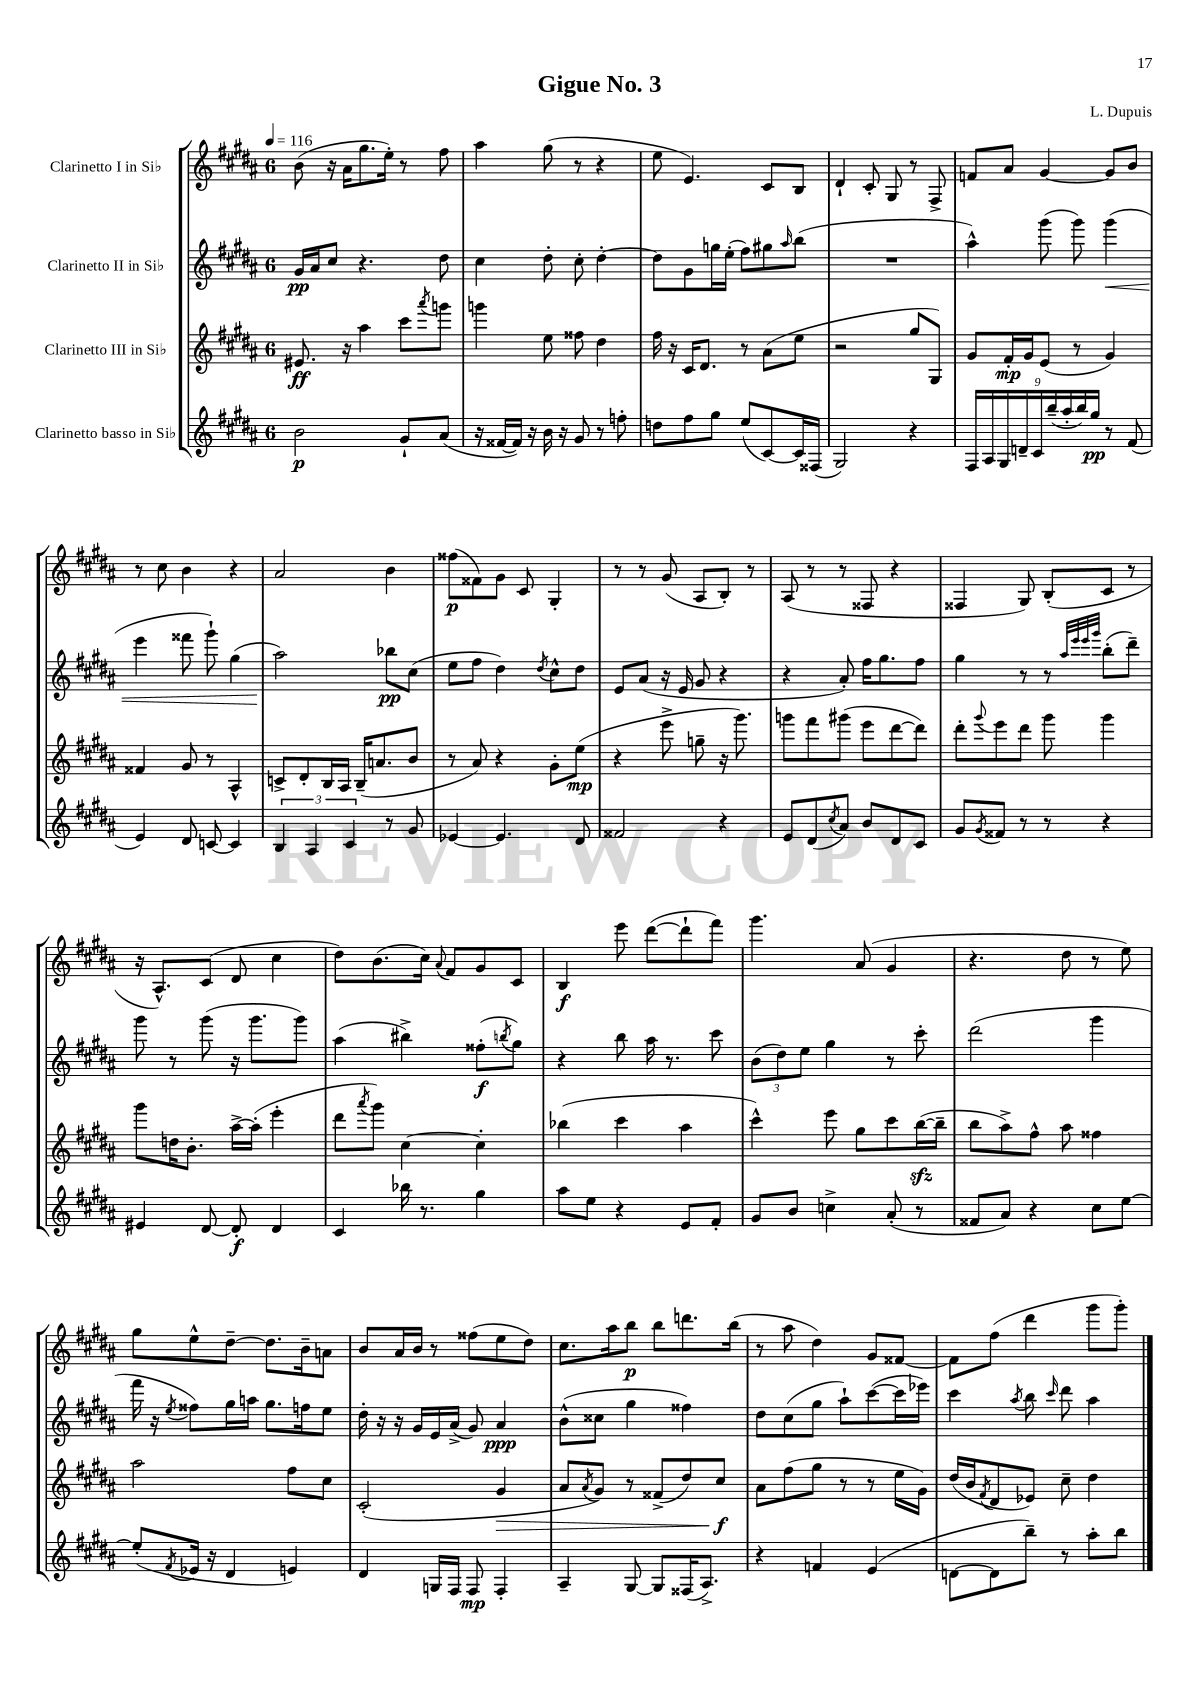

**kern	**dynam	**kern	**dynam	**kern	**dynam	**kern	**dynam
*part4	*part4	*part3	*part3	*part2	*part2	*part1	*part1
*staff4	*staff4	*staff3	*staff3	*staff2	*staff2	*staff1	*staff1
*I"Clarinetto basso in Si♭	*	*I"Clarinetto III in Si♭	*	*I"Clarinetto II in Si♭	*	*I"Clarinetto I in Si♭	*
*clefG2	*	*clefG2	*	*clefG2	*	*clefG2	*
*k[f#c#g#d#a#]	*	*k[f#c#g#d#a#]	*	*k[f#c#g#d#a#]	*	*k[f#c#g#d#a#]	*
*M6/8	*	*M6/8	*	*M6/8	*	*M6/8	*
*MM116	*	*MM116	*	*MM116	*	*MM116	*
=1	=1	=1	=1	=1	=1	=1	=1
2b\	p	8.e#X/	ff	16g#/LL	pp	(8b\	.
.	.	.	.	16a#/J	.	.	.
.	.	.	.	8cc#/J	.	16r	.
.	.	16r	.	.	.	16a#\KL	.
.	.	4aa#\	.	4.r	.	8.gg#\	.
.	.	.	.	.	.	16ee'\Jk)	.
8g#`/L	.	8ccc#\L	.	.	.	8r	.
.	.	8qaaa#/	.	.	.	.	.
(8a#/J	.	8gggn\J	.	8dd#\	.	8ff#\	.
=2	=2	=2	=2	=2	=2	=2	=2
16r	.	4gggn\	.	4cc#\	.	4aa#\	.
[16f##X/LL	.	.	.	.	.	.	.
16f##/JJ])	.	.	.	.	.	.	.
16r	.	.	.	.	.	.	.
16b\	.	8ee\	.	8dd#'\	.	(8gg#\	.
16r	.	.	.	.	.	.	.
8g#/	.	8ff##X\	.	8cc#'\	.	8r	.
8r	.	4dd#\	.	[4dd#'\	.	4r	.
8ffn'\	.	.	.	.	.	.	.
=3	=3	=3	=3	=3	=3	=3	=3
8ddn\L	.	16ff#\	.	8dd#\L]	.	8ee\	.
.	.	16r	.	.	.	.	.
8ff#\	.	16c#/KL	.	8g#\	.	4.e/)	.
.	.	8.d#/J	.	.	.	.	.
8gg#\J	.	.	.	16ggn\L	.	.	.
.	.	.	.	(16ee'\JJ	.	.	.
(8ee/L	.	8r	.	8ff#\L)	.	.	.
[8c#/)	.	(8a#\L	.	8gg#X\	.	8c#/L	.
.	.	.	.	16qqaa#/	.	.	.
16c#/L]	.	8ee\J	.	(8bb\J	.	8B/J	.
(16F##X/JJ	.	.	.	.	.	.	.
=4	=4	=4	=4	=4	=4	=4	=4
2G#/)	.	2r	.	2.r	.	4d#`/	.
.	.	.	.	.	.	8c#'/	.
.	.	.	.	.	.	8G#/	.
4r	.	8gg#/L	.	.	.	8r	.
.	.	8G#/J)	.	.	.	8F#^/	.
=5	=5	=5	=5	=5	=5	=5	=5
18F#/LL	.	8g#/L	.	4aa#^^\)	.	8fn/L	.
18A#/	.	.	.	.	.	.	.
18G#/	.	.	.	.	.	.	.
.	.	16f#'/L	mp	.	.	8a#/J	.
18dn~/	.	.	.	.	.	.	.
.	.	16g#/J	.	.	.	.	.
18c#/	.	.	.	.	.	.	.
.	.	(8e/J	.	(8ggg#\	.	[4g#/	.
(18bb~/	.	.	.	.	.	.	.
18aa#'/	.	.	.	.	.	.	.
.	.	8r	.	8ggg#\)	.	.	.
18bb/)	.	.	.	.	.	.	.
18gg#/JJ	pp	.	.	.	.	.	.
!	!	!	!	!	!LO:HP:b	!	!
8r	.	4g#/)	.	(4ggg#\	<	8g#/L]	.
(8f#/	.	.	.	.	.	8b/J	.
!!LO:LB:g=z
=6	=6	=6	=6	=6	=6	=6	=6
4e/)	.	4f##X/	.	4eee\	.	8r	.
.	.	.	.	.	.	8cc#\	.
8d#/	.	8g#/	.	8fff##X\	.	4b\	.
[8cn/	.	8r	.	8ggg#`\)	.	.	.
4c/]	.	4A#^^/	.	(4gg#\	.	4r	.
=7	=7	=7	=7	=7	=7	=7	=7
6B/	.	8cn^/L	.	2aa#\)	.	2a#/	.
.	.	8d#'/	.	.	.	.	.
6A#/	.	.	.	.	.	.	.
.	.	16B/L	.	.	.	.	.
.	.	16A#/JJ	.	.	.	.	.
6c#/	.	.	.	.	.	.	.
.	.	(16B~/KL	.	.	.	.	.
.	.	8.an/	.	.	.	.	.
8r	.	.	.	8bb-X\L	[ pp	4b\	.
8g#/	.	8b/J	.	(8cc#\J	.	.	.
=8	=8	=8	=8	=8	=8	=8	=8
[4e-X/	.	8r	.	8ee\L	.	(8ff##X\L	p
.	.	8a#/)	.	8ff#\J	.	8f##X\)	.
4.e-/]	.	4r	.	4dd#\)	.	8g#\J	.
.	.	.	.	.	.	8c#/	.
.	.	.	.	8qdd#/	.	.	.
.	.	8g#'\L	.	8cc#^^\L	.	4G#'/	.
8d#/	.	(8ee\J	mp	8dd#\J	.	.	.
=9	=9	=9	=9	=9	=9	=9	=9
2f##X/	.	4r	.	8e/L	.	8r	.
.	.	.	.	(8a#/J	.	8r	.
.	.	8eee^\	.	16r	.	(8g#/	.
.	.	.	.	16e/	.	.	.
.	.	8ggn~\	.	8g#/	.	8A#/L	.
4r	.	16r	.	4r	.	8B'/J)	.
.	.	8.ggg#\)	.	.	.	.	.
.	.	.	.	.	.	8r	.
=10	=10	=10	=10	=10	=10	=10	=10
8e/L	.	8gggn\L	.	4r	.	(8A#/	.
(8d#/	.	8fff#\	.	.	.	8r	.
8qcc#/	.	.	.	.	.	.	.
8a#/J)	.	(8ggg#X\J	.	8a#'/)	.	8r	.
8b/L	.	8eee\L	.	16ff#\KL	.	8F##X/	.
.	.	.	.	8.gg#\	.	.	.
8d#/	.	[8ddd#\	.	.	.	4r	.
8c#/J	.	8ddd#\J])	.	8ff#\J	.	.	.
=11	=11	=11	=11	=11	=11	=11	=11
8g#/L	.	8ddd#'\L	.	4gg#\	.	4F##X/	.
8qg#/	.	8qqggg#/	.	.	.	.	.
8f##X/J	.	8eee\	.	.	.	.	.
8r	.	8ddd#\J	.	8r	.	8G#/)	.
8r	.	8ggg#\	.	8r	.	(8B'/L	.
.	.	.	.	32qqaa#/LLL	.	.	.
.	.	.	.	32qqeee/	.	.	.
.	.	.	.	32qqeee/	.	.	.
.	.	.	.	32qqggg#/JJJ	.	.	.
4r	.	4ggg#\	.	(8bb'\L	.	8c#/J	.
.	.	.	.	8ddd#~\J)	.	8r	.
!!LO:LB:g=z
=12	=12	=12	=12	=12	=12	=12	=12
4e#X/	.	8ggg#\L	.	8ggg#\	.	16r	.
.	.	.	.	.	.	8.A#^^/L)	.
.	.	16ddn\K	.	8r	.	.	.
.	.	8.b'\J	.	.	.	.	.
[8d#/	.	.	.	(8ggg#\	.	(8c#/J	.
8d#'/]	f	[16aa#^\LL	.	16r	.	8d#/	.
.	.	(16aa#'\JJ]	.	8.ggg#\L	.	.	.
4d#/	.	4eee'\	.	.	.	4cc#\	.
.	.	.	.	8ggg#\J)	.	.	.
=13	=13	=13	=13	=13	=13	=13	=13
4c#/	.	8ddd#\L	.	(4aa#\	.	8dd#\L)	.
.	.	8qaaa#/	.	.	.	.	.
.	.	8ggg#\J)	.	.	.	(8.b\	.
16bb-X\	.	[4cc#\	.	4bb#X^\)	.	.	.
8.r	.	.	.	.	.	16cc#\Jk)	.
.	.	.	.	.	.	8qqa#/	.
.	.	.	.	.	.	8f#/L	.
4gg#\	.	4cc#'\]	.	(8ff##X'\L	f	8g#/	.
.	.	.	.	8qbbn/	.	.	.
.	.	.	.	8gg#\J)	.	8c#/J	.
=14	=14	=14	=14	=14	=14	=14	=14
8aa#\L	.	(4bb-X\	.	4r	.	4B/	f
8ee\J	.	.	.	.	.	.	.
4r	.	4ccc#\	.	8bb\	.	8eee\	.
.	.	.	.	16aa#\	.	([8ddd#\L	.
.	.	.	.	8.r	.	.	.
8e/L	.	4aa#\	.	.	.	8ddd#`\]	.
8f#'/J	.	.	.	8ccc#\	.	8fff#\J)	.
=15	=15	=15	=15	=15	=15	=15	=15
8g#/L	.	4ccc#^^\)	.	(12b\L	.	4.ggg#\	.
.	.	.	.	12dd#\)	.	.	.
8b/J	.	.	.	.	.	.	.
.	.	.	.	12ee\J	.	.	.
4ccn^\	.	8eee\	.	4gg#\	.	.	.
.	.	8gg#\L	.	.	.	(8a#/	.
(8a#'/	.	8ccc#\	.	8r	.	4g#/	.
8r	.	([16bbzz\L	.	8ccc#'\	.	.	.
.	.	16bb~\JJ]	.	.	.	.	.
=16	=16	=16	=16	=16	=16	=16	=16
8f##X/L	.	8bb\L	.	(2ddd#\	.	4.r	.
8a#/J)	.	8aa#^\)	.	.	.	.	.
4r	.	8ff#^^\J	.	.	.	.	.
.	.	8aa#\	.	.	.	8dd#\	.
8cc#\L	.	4ff##X\	.	4ggg#\	.	8r	.
[8ee\J	.	.	.	.	.	8ee\)	.
!!LO:LB:g=z
=17	=17	=17	=17	=17	=17	=17	=17
(8ee'/L]	.	2aa#\	.	16fff#\	.	8gg#\L	.
.	.	.	.	16r	.	.	.
8qf#/	.	.	.	8qee/	.	.	.
16e-X/Jk	.	.	.	8ff##X\L)	.	8ee^^\	.
16r	.	.	.	.	.	.	.
4d#/	.	.	.	16gg#\L	.	[8dd#~\J	.
.	.	.	.	16aan\JJ	.	.	.
.	.	.	.	8.gg#\L	.	8.dd#\L]	.
4en/)	.	8ff#\L	.	.	.	.	.
.	.	.	.	16ffn\k	.	16b~\k	.
.	.	8cc#\J	.	8ee\J	.	8an\J	.
=18	=18	=18	=18	=18	=18	=18	=18
4d#/	.	(2c#'/	.	16dd#'\	.	8b/L	.
.	.	.	.	16r	.	.	.
.	.	.	.	16r	.	16a#/L	.
.	.	.	.	16g#/LL	.	16b/JJ	.
16Gn/LL	.	.	.	16e/	.	8r	.
16F#/JJ	.	.	.	(16a#^/JJ	.	.	.
8F#/	mp	.	.	8g#/)	.	(8ff##X\L	.
!	!	!	!LO:HP:b	!	!	!	!
4F#'/	.	4g#/	>	4a#/	ppp	8ee\	.
.	.	.	.	.	.	8dd#\J)	.
=19	=19	=19	=19	=19	=19	=19	=19
4A#~/	.	8a#/L	.	(8b^^\L	.	8.cc#\L	.
.	.	8qa#/	.	.	.	.	.
.	.	8g#/J)	.	8cc##X\J	.	.	.
.	.	.	.	.	.	16aa#\k	.
[8G#/	.	8r	.	4gg#\	.	8bb\J	p
8G#/L]	.	(8f##X^/L	.	.	.	8bb\L	.
(16F##X/K	.	8dd#/)	.	4ff##X\)	.	8.dddn\	.
8.A#^/J)	.	.	.	.	.	.	.
.	.	8cc#/J	f	.	.	.	.
.	.	.	.	.	.	(16bb\Jk	.
.	.	.	]	.	.	.	.
=20	=20	=20	=20	=20	=20	=20	=20
4r	.	8a#\L	.	8dd#\L	.	8r	.
.	.	(8ff#\	.	(8cc#\	.	8aa#\	.
4fn/	.	8gg#\J	.	8gg#\J	.	4dd#\)	.
.	.	8r	.	8aa#`\L)	.	.	.
(4e/	.	8r	.	([8ccc#\	.	8g#/L	.
.	.	16ee\LL	.	16ccc#\L]	.	[8f##X/J	.
.	.	16g#\JJ)	.	16eee-X\JJ)	.	.	.
=21	=21	=21	=21	=21	=21	=21	=21
[8dn\L	.	(16dd#/LL	.	4ccc#\	.	8f##\L]	.
.	.	16b/J	.	.	.	.	.
.	.	8qf#/	.	.	.	.	.
8d\]	.	8d#/	.	.	.	(8ff#\J	.
.	.	.	.	8qaa#/	.	.	.
8bb~\J)	.	8e-X/J)	.	8bb\	.	4ddd#\	.
.	.	.	.	16qqccc#/	.	.	.
8r	.	8cc#~\	.	8ddd#\	.	.	.
8aa#'\L	.	4dd#\	.	4aa#\	.	8ggg#\L	.
8bb\J	.	.	.	.	.	8ggg#'\J)	.
==	==	==	==	==	==	==	==
*-	*-	*-	*-	*-	*-	*-	*-
